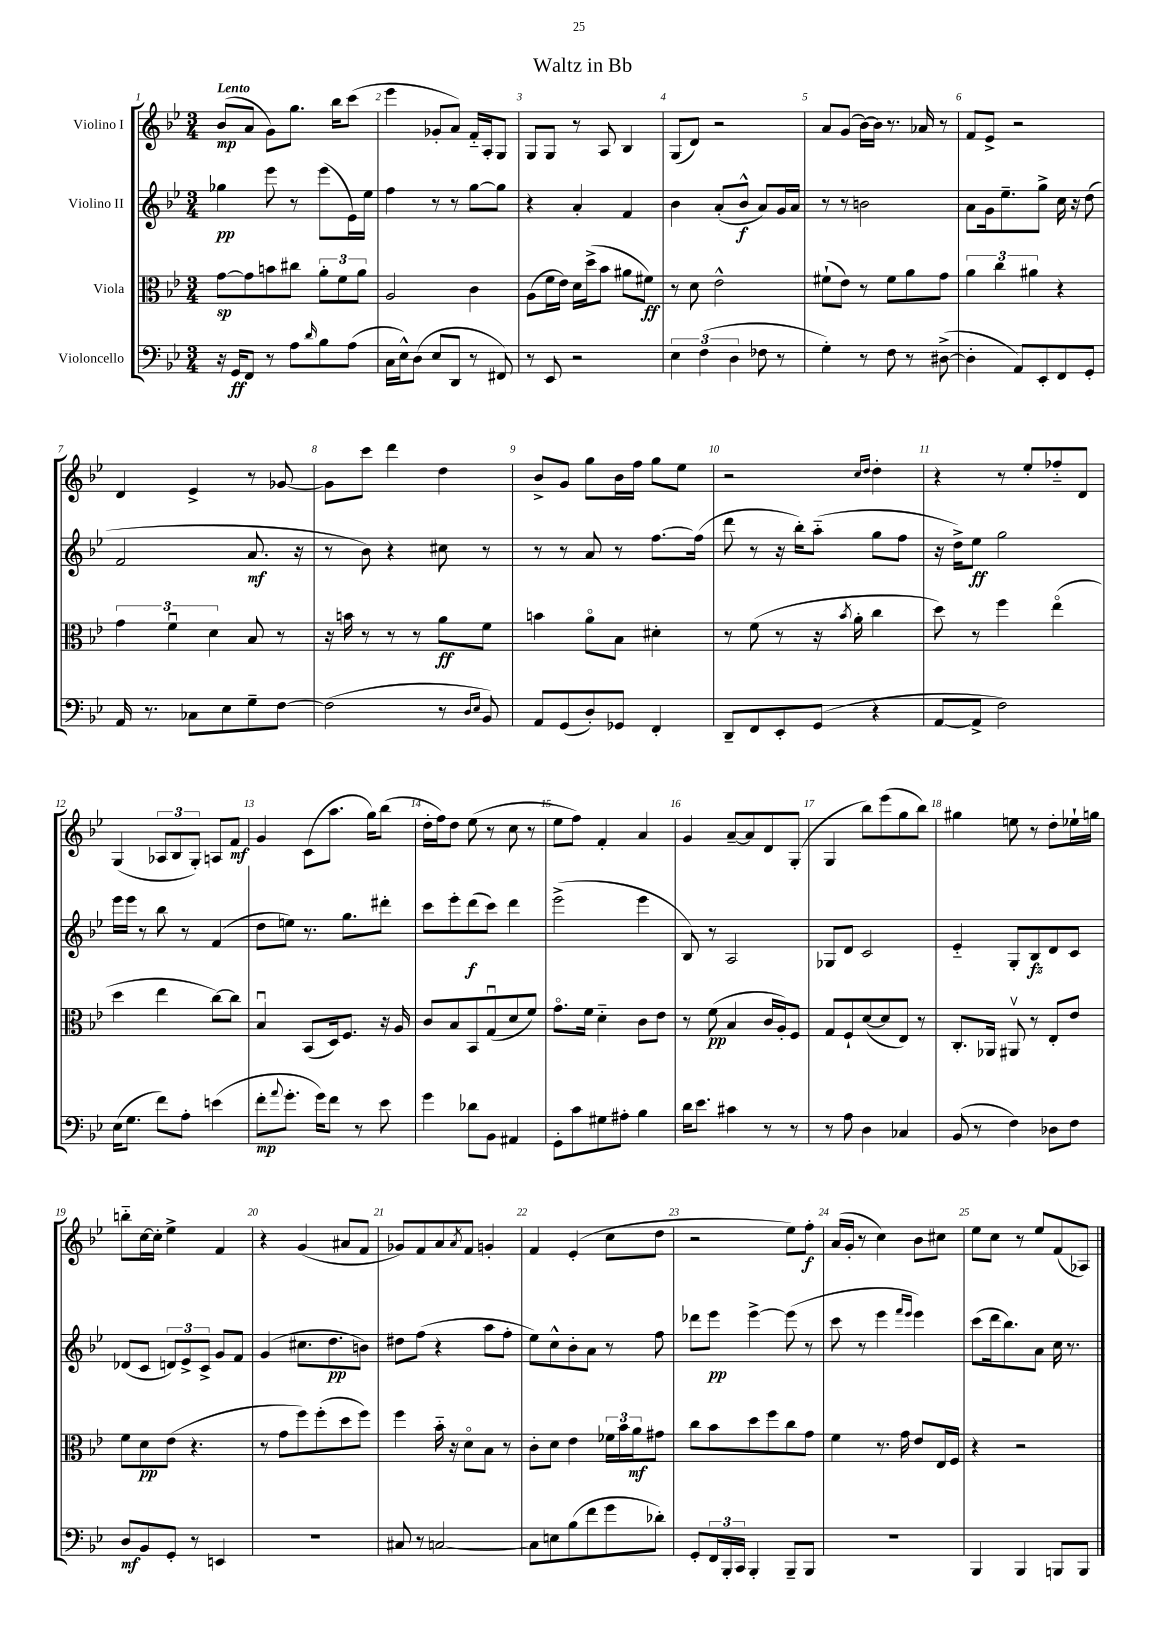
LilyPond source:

\header { title = "Waltz in Bb" }
<<
\new StaffGroup <<
\new Staff = "s0" \with { instrumentName = "Violino I" } {
    \clef treble \key bes \major \numericTimeSignature \time 3/4 \tempo "Lento"
    bes'8\mp( a'8 g'8) g''8. bes''16 c'''8( |
    ees'''4 ges'8-. a'8) f'16-_ a16-. g8 |
    g8 g8 r8 a8 bes4 |
    g8( d'8) r2 |
    a'8 g'8( bes'16~) bes'16 r8. aes'16 r8 |
    f'8 ees'8-> r2 |
    d'4 ees'4-> r8 ges'8~ |
    ges'8 c'''8 d'''4 d''4 |
    bes'8-> g'8 g''8 bes'16 f''16 g''8 ees''8 |
    r2 \grace { c''16 d''16 } d''4-. |
    r4 r8 ees''8-. fes''8-_ d'8 |
    g4( \tuplet 3/2 { aes8 bes8 g8-.) } a8 f'8\mf |
    g'4 c'8( a''8. g''16) bes''8( |
    d''16-. f''16) d''8 ees''8( r8 c''8 r8 |
    ees''8 f''8) f'4-. a'4 |
    g'4 a'8~-- a'8 d'8 g8-.( |
    g4 bes''8) ees'''8( g''8 bes''8) |
    gis''4 e''8 r8 d''8-. ees''16-! g''16 |
    b''8-_ c''16~ c''16-. ees''4-> f'4 |
    r4 g'4( ais'8 f'8 |
    ges'8) f'8 a'8 \acciaccatura { a'8 } f'8 g'4-. |
    f'4 ees'4-.( c''8 d''8 |
    r2 ees''8) f''8-.\f |
    a'16( g'16-. r8 c''4) bes'8 cis''8 |
    ees''8 c''8 r8 ees''8 f'8( aes8) \bar "|." |
}
\new Staff = "s1" \with { instrumentName = "Violino II" } {
    \clef treble \key bes \major \numericTimeSignature \time 3/4
    ges''4\pp ees'''8 r8 ees'''8( ees'16) ees''16 |
    f''4 r8 r8 g''8~ g''8 |
    r4 a'4-. f'4 |
    bes'4 a'8-.( bes'8-^\f a'8) g'16 a'16 |
    r8 r8 b'2 |
    a'8 g'16 ees''8.-- g''8-> c''16 r16 d''8( |
    f'2 a'8.\mf r16 |
    r8 bes'8) r4 cis''8 r8 |
    r8 r8 a'8 r8 f''8.~ f''16( |
    d'''8 r8 r16 bes''16-.) a''8-_( g''8 f''8 |
    r16 d''16->) ees''8\ff g''2 |
    ees'''16 ees'''16 r8 bes''8 r8 f'4( |
    d''8 e''8) r8. g''8. dis'''8-. |
    c'''8 ees'''8-. d'''8\f( c'''8) d'''4 |
    ees'''2->( ees'''4 |
    bes8) r8 a2 |
    ges8 d'8 c'2 |
    ees'4-_ g8-. bes8\fz d'8 c'8 |
    des'8( c'8 \tuplet 3/2 { d'8) ees'8-> c'8-> } g'8 f'8 |
    g'4( cis''8. d''8.\pp b'8) |
    dis''8 f''8( r4 a''8 f''8-. |
    ees''8) c''8-^ bes'8-. a'8 r8 f''8 |
    des'''8 ees'''8\pp ees'''4~-> ees'''8( r8 |
    c'''8 r8 ees'''4 \grace { f'''16 ees'''16 } ees'''4) |
    c'''8( d'''16 bes''8.) a'8 c''16 r8. \bar "|." |
}
\new Staff = "s2" \with { instrumentName = "Viola" } {
    \clef alto \key bes \major \numericTimeSignature \time 3/4
    g'8~\sp g'8 b'8 cis''8 \tuplet 3/2 { a'8-. f'8 a'8 } |
    a2 c'4 |
    a8( f'16 ees'16) d'16 d''16->( bes'8 ais'8 fis'8\ff) |
    r8 d'8 ees'2-^ |
    fis'8-!( ees'8) r8 fis'8 a'8 g'8 |
    \tuplet 3/2 { a'4 c''4 ais'4 } r4 |
    \tuplet 3/2 { g'4 f'4\downbow d'4 } bes8 r8 |
    r16 b'16 r8 r8 r8 a'8\ff f'8 |
    b'4 a'8\flageolet bes8 dis'4-. |
    r8 f'8( r8 r16 \acciaccatura { bes'8 } a'16-. c''4 |
    d''8) r8 f''4 ees''4\flageolet( |
    d''4 ees''4 c''8~) c''8 |
    bes4\downbow bes,8( d16) f8. r16 a16 |
    c'8 bes8 bes,8 g8\downbow( d'8 f'8) |
    g'8.\flageolet f'16 d'4-_ c'8 ees'8 |
    r8 f'8\pp( bes4 c'16 a16-.) f8 |
    g8 f8-! d'8~( d'8 ees8) r8 |
    c8.-. aes,16 ais,8\upbow r8 ees8-. ees'8 |
    f'8 d'8\pp ees'8( r4. |
    r8 g'8 f''8) f''8-.( d''8 f''8) |
    f''4 bes'16-_ r16 d'8\flageolet bes8 r8 |
    c'8-. d'8 ees'4 \tuplet 3/2 { fes'16 bes'16 a'16\mf } gis'8 |
    c''8 bes'8 d''8 f''8 c''8 g'8 |
    f'4 r8. g'16 ees'8 ees16 f16 |
    r4 r2 \bar "|." |
}
\new Staff = "s3" \with { instrumentName = "Violoncello" } {
    \clef bass \key bes \major \numericTimeSignature \time 3/4
    r16 g,16\ff f,8 r8 a8 \grace { d'16 } bes8 a8( |
    c16 ees16-^) d8( ees8 d,8 r8 fis,8) |
    r8 ees,8 r2 |
    \tuplet 3/2 { ees4 f4( d4 } fes8 r8 |
    g4-.) r8 f8 r8 dis8~->( |
    dis4-. a,8) ees,8-. f,8 g,8-. |
    a,16 r8. ces8 ees8 g8-- f8~ |
    f2( r8 \grace { d16 ees16 } bes,8) |
    a,8 g,8( d8-.) ges,8 f,4-. |
    d,8-- f,8 ees,8-. g,8( r4 |
    a,8~ a,8-> f2) |
    ees16( g8. f'8) a8-. e'4( |
    f'8-.\mp \appoggiatura { a'8 } g'8.-. g'16) f'8 r8 ees'8 |
    g'4 des'8 bes,8 ais,4 |
    g,8-. c'8 gis8 ais8-. bes4 |
    d'16 ees'8. cis'4 r8 r8 |
    r8 a8 d4 ces4 |
    bes,8( r8 f4) des8 f8 |
    d8\mf bes,8 g,8-. r8 e,4 |
    R2. |
    cis8 r8 c2~ |
    c8 e8 bes8( f'8 g'8 des'8-.) |
    g,8-. \tuplet 3/2 { f,16 bes,,16-. c,16 } bes,,4-. bes,,8-- bes,,8 |
    R2. |
    bes,,4 bes,,4 b,,8 b,,8 \bar "|." |
}
>>
>>
\layout { \context { \Score \override BarNumber.break-visibility = ##(#f #t #t) barNumberVisibility = #all-bar-numbers-visible } }
